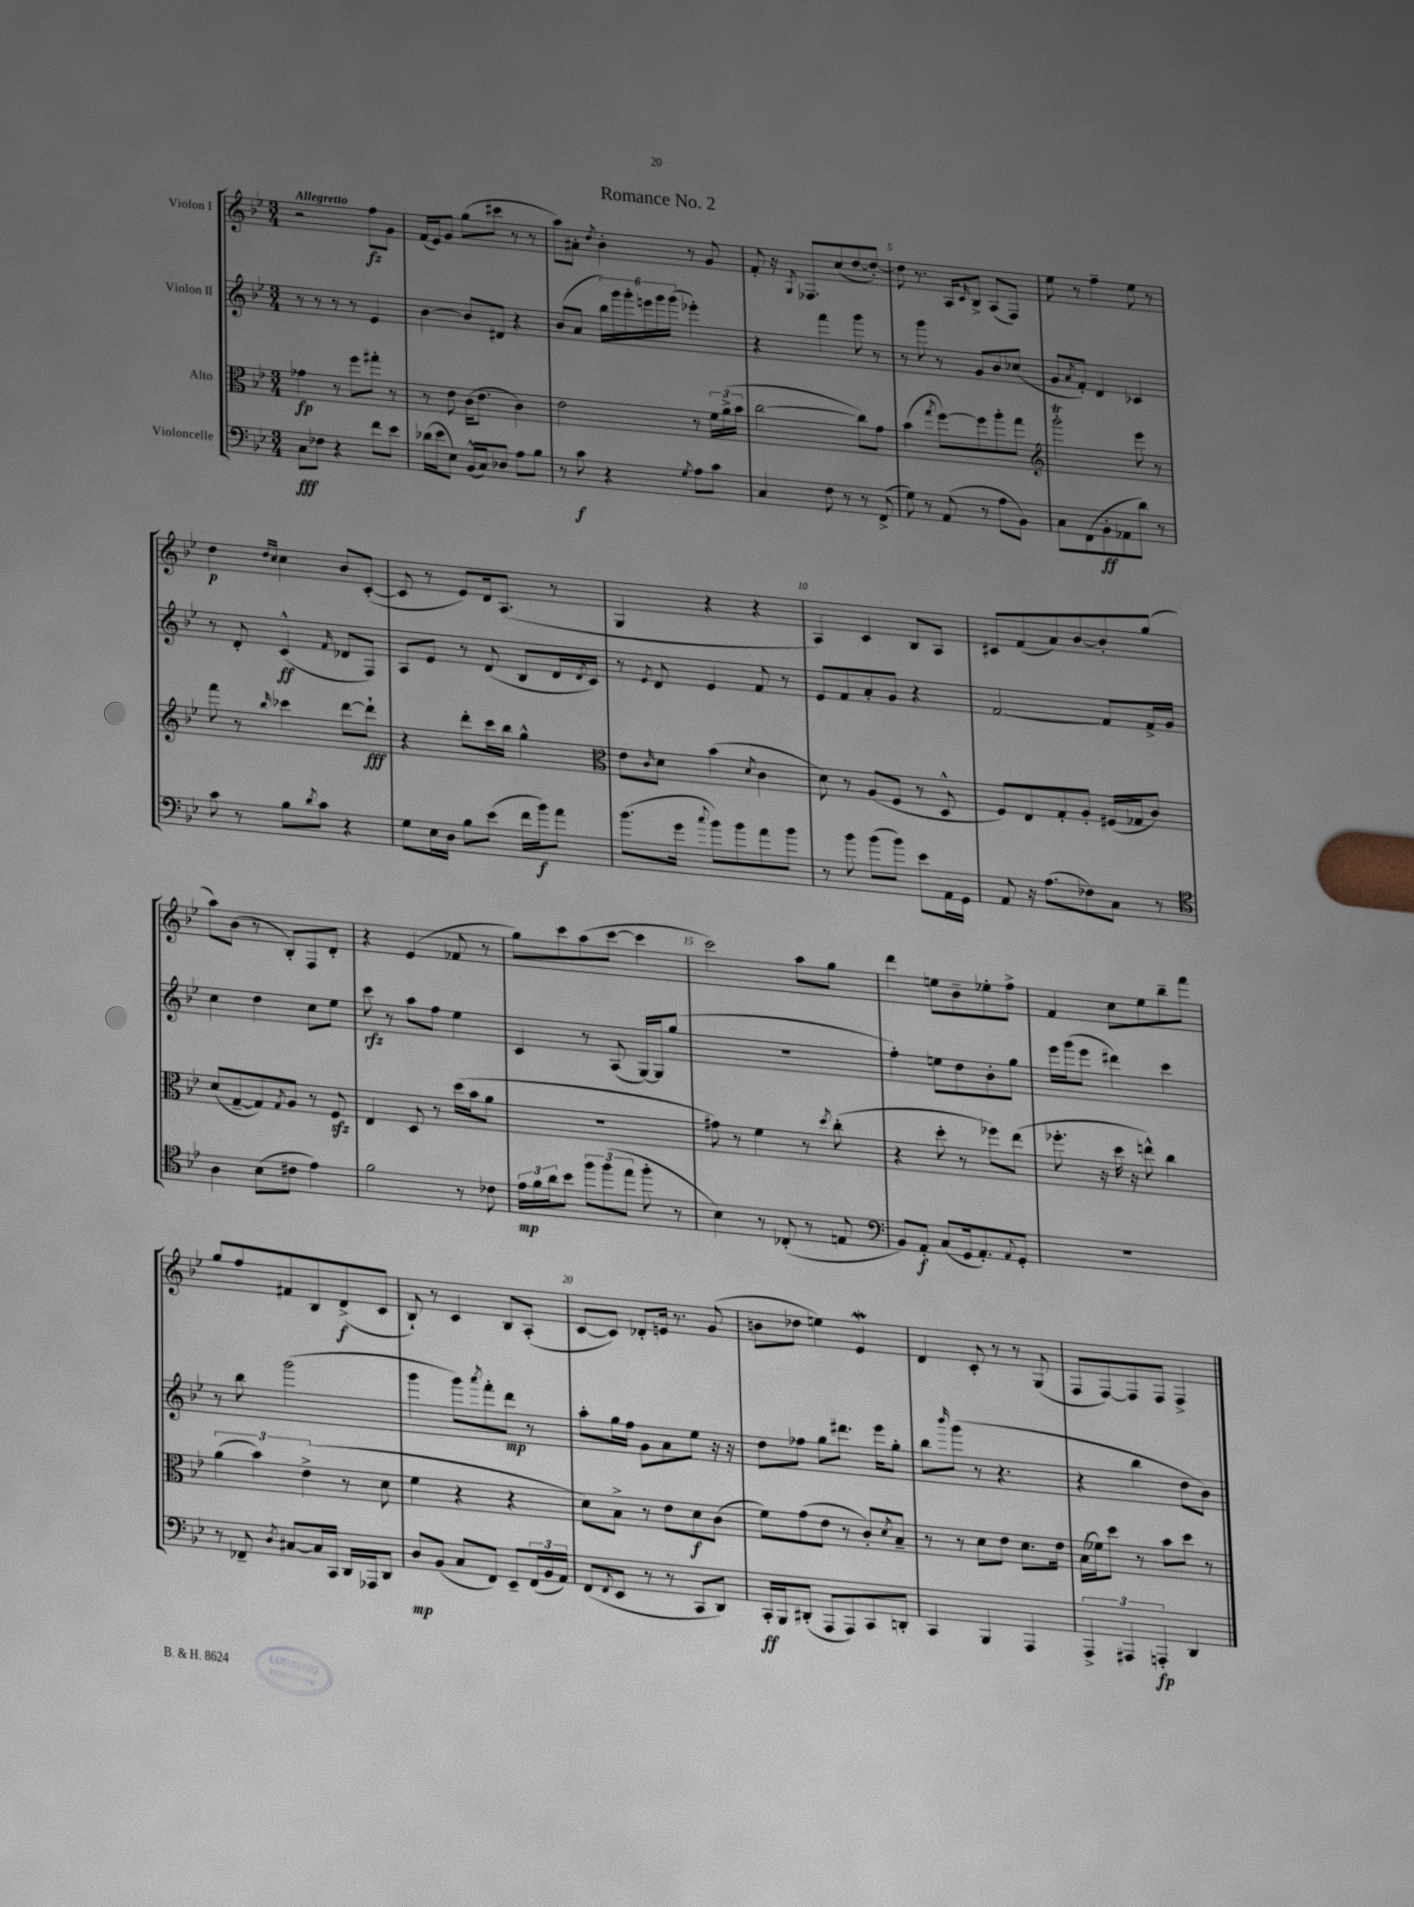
\header { title = "Romance No. 2" }
<<
\new StaffGroup <<
\new Staff = "s0" \with { instrumentName = "Violon I" } {
    \clef treble \key bes \major \numericTimeSignature \time 3/4 \tempo "Allegretto"
    r2 f''8\fz g'8 |
    f'16( ees'16) g'8 g''8( cis'''8 r8 r8 |
    a''8) ais'8-. \acciaccatura { d''8 } bes'4-. r8 g'8 |
    f'8-. r16 \acciaccatura { g8 } fes8. c''8( d''8~ d''8~-.) |
    d''8 r8. a16 \grace { c'16 } bes8-> a8( f8) |
    ees''8 r8 f''4-- ees''8 r8 |
    d''4\p \grace { d''16 c''16 } c''4 bes'8 c'8~-.( |
    c'8 r8 ees'8) d'16 a8.( r8 |
    g4 r4 r4 |
    a4) c'4 bes8 a8 |
    cis'8 f'8( a'8) bes'8~ bes'8-. g''8( |
    a''8) bes'8( r8 bes8-.) f8 d'8-. |
    r4 ees'4( fes'8 r8 |
    g''8) c'''8 a''8( c'''8~ c'''4 |
    c'''2) a''8 g''8 |
    d'''4 e''8 bes'8-- ees''8-. f''8-> |
    f'4 c''8 ees''8 bes''8-- f'''8 |
    g''8 f''8 fis'8 bes8 d'8->\f( c'8 |
    bes8-!) r8 c'4 bes8 a8-.( |
    c'8~ c'8) des'8-. e'16 r8. g'8( |
    b'8 des''8 e''4) ees'4\mordent |
    d'4 c'8-. r8 r8 g8( |
    f8 f8~) f8 f8 f4-> \bar "|." |
}
\new Staff = "s1" \with { instrumentName = "Violon II" } {
    \clef treble \key bes \major \numericTimeSignature \time 3/4
    r8 r8 r8 r8 ees'4 |
    bes'4~ bes'8 dis'8 r4 |
    bes'8( a'8 \tuplet 6/4 { bes''16) g'''16 g'''16-. e'''16 g'''16 g'''16( } ees'''4-.) |
    r4 f'''4 g'''8 r8 |
    r8 g'''8 r8 g'8 bes'8 ces''8( |
    g'8 \acciaccatura { a'8 } f'8-.) d'4 ces'4 |
    r8 d'8-. c'4-^\ff( \grace { f'16 } des'8 f8) |
    a8 ees'8 r8 d'8( bes8 d'16 \acciaccatura { d'8 } c'16) |
    r8 \acciaccatura { ees'8 } d'8 ees'4 f'8 r8 |
    ees'8 f'8 a'8-. g'8 r4 |
    f'2~ f'8 f'16-> g'16 |
    c''4 d''4 c''8 ees''8 |
    c'''8\rfz r8 a''8 f''8 ees''4 |
    c'4 r8 a8( g16~) g16 g''8( |
    R2. |
    f''4-.) e''8 d''8 bes'8-. g''8 |
    ees'''16 g'''16( ees'''8 dis'''4) c'''4 |
    r8 bes''8 g'''2( |
    g'''4 g'''8) \acciaccatura { a'''8 } f'''8-. d'''8\mp r8 |
    a''8-. g''16 f''16 g'8 a'8 ees''8 r16 r16 |
    d''8 fes''8 g''8 dis'''8. ees'''16 g''8-. |
    bes''8 \grace { bes'''16 } g'''8( r8 r4. |
    r4 bes''4 d''8 bes'8) \bar "|." |
}
\new Staff = "s2" \with { instrumentName = "Alto" } {
    \clef alto \key bes \major \numericTimeSignature \time 3/4
    ges'4\fp r8 f''8 gis''8-. r8 |
    r8 ees'8 c'16( ees'8. c'4) |
    ees'2 r8 \tuplet 3/2 { f'16 a'16->( bes'16 } |
    c''2~ c''8) g'8 |
    bes'4( \acciaccatura { g''8 } f''8~) f''8 a''8-. g''8 |
    \clef treble g'''2-.\trill ees'''8 r8 |
    f'''8 r8 \grace { bes''16 } ces'''4 d'''8~ d'''8-!\fff |
    r4 d'''8-. c'''16 bes''16 g''4-^ |
    \clef alto ees'8 \grace { c'16 } d'8 bes'4( \acciaccatura { d'8 } c'4 |
    d'8) r8 a8( f8 r8 d8-^ |
    f8) ees8 g8-. a8-. fis16( ges16 c'8) |
    d'8( g8~-- g8) \acciaccatura { g8 } a8 r8 f8\sfz |
    ees4 d8 r8 d''16( bes'16 a'8 |
    R2. |
    gis'8) r8 f'4 r8 \acciaccatura { d''8 } c''8-.( |
    r4 d''8-. r8 fes''8) ees''8( |
    fes''8.-. r16 d''16 r16 e''8-^) c''4 |
    \tuplet 3/2 { a'4( bes'4) ees'4->( } r8 d'8 |
    f'4 r4 r4 |
    d'8) bes8-> r8 ees'8 d'8\f c'8( |
    f'8) g'8( ees'8 r8 c'8-.) \acciaccatura { d'8 } bes8-- |
    r8 r8 d'8 ees'8 d'8. ees'16 |
    bes16( fes'16) d''8 r8 bes'8 d''8 r8 \bar "|." |
}
\new Staff = "s3" \with { instrumentName = "Violoncelle" } {
    \clef bass \key bes \major \numericTimeSignature \time 3/4
    c8\fff fes8 r4 f'8 ees'8 |
    des'16( ees'16 ees8) bes,16-^( c16) des8 a8 bes8 |
    r8 c'8\f r4 \acciaccatura { g8 } a8 c'8 |
    c4 f8 r8 r8 f,8->( |
    g8) r8 a,8( r8 a8 bes,8) |
    c8 f,8( bes,8-.\ff aes,8 d'8) r8 |
    c'8 r8 bes8 \acciaccatura { d'8 } c'8 r4 |
    g8 ees16 d16 bes8 ees'8( f'16 bes'16\f) a'8 |
    bes'8.( g'16 \appoggiatura { c''8 } bes'8) bes'8 a'8 bes'8 |
    r8 bes'8 bes'8( bes'8) ees'8 a,16 g,16 |
    a,8 r16 a8.( fes8) c8 r8 |
    \clef tenor a4 bes8( cis'8 ees'4) |
    f'2 r8 ces'8 |
    \tuplet 3/2 { ees'16\mp f'16 a'16 } bes'8 \tuplet 3/2 { f''8 f''8( ees''8 } f''8-. r8 |
    bes4) r8 ces8-.( r8 e8 |
    \clef bass bes,8) a,8-.\f c8( g,16 a,8.-.) \appoggiatura { a,8 } g,8-. |
    R2. |
    r8 fes,8-- \acciaccatura { d8 } cis8~ cis16 c,16 d,16 aes,,16 d,8 |
    d8\mp bes,8( c8 f,8) ees,8-- \tuplet 3/2 { f,16( bes,16 a,16) } |
    f,8( \appoggiatura { f,8 } ees,8 r8 r8 c,8 d,8) |
    c,16-.\ff bes,,16 dis,8-.( a,,8 a,,8) c,8 d,8-. |
    c,4 bes,,4 a,,4 |
    \tuplet 3/2 { a,,4-> ais,,4 a,,4-.\fp } d,4 \bar "|." |
}
>>
>>
\layout { \context { \Score \override BarNumber.break-visibility = ##(#f #t #t) barNumberVisibility = #(every-nth-bar-number-visible 5) } }
